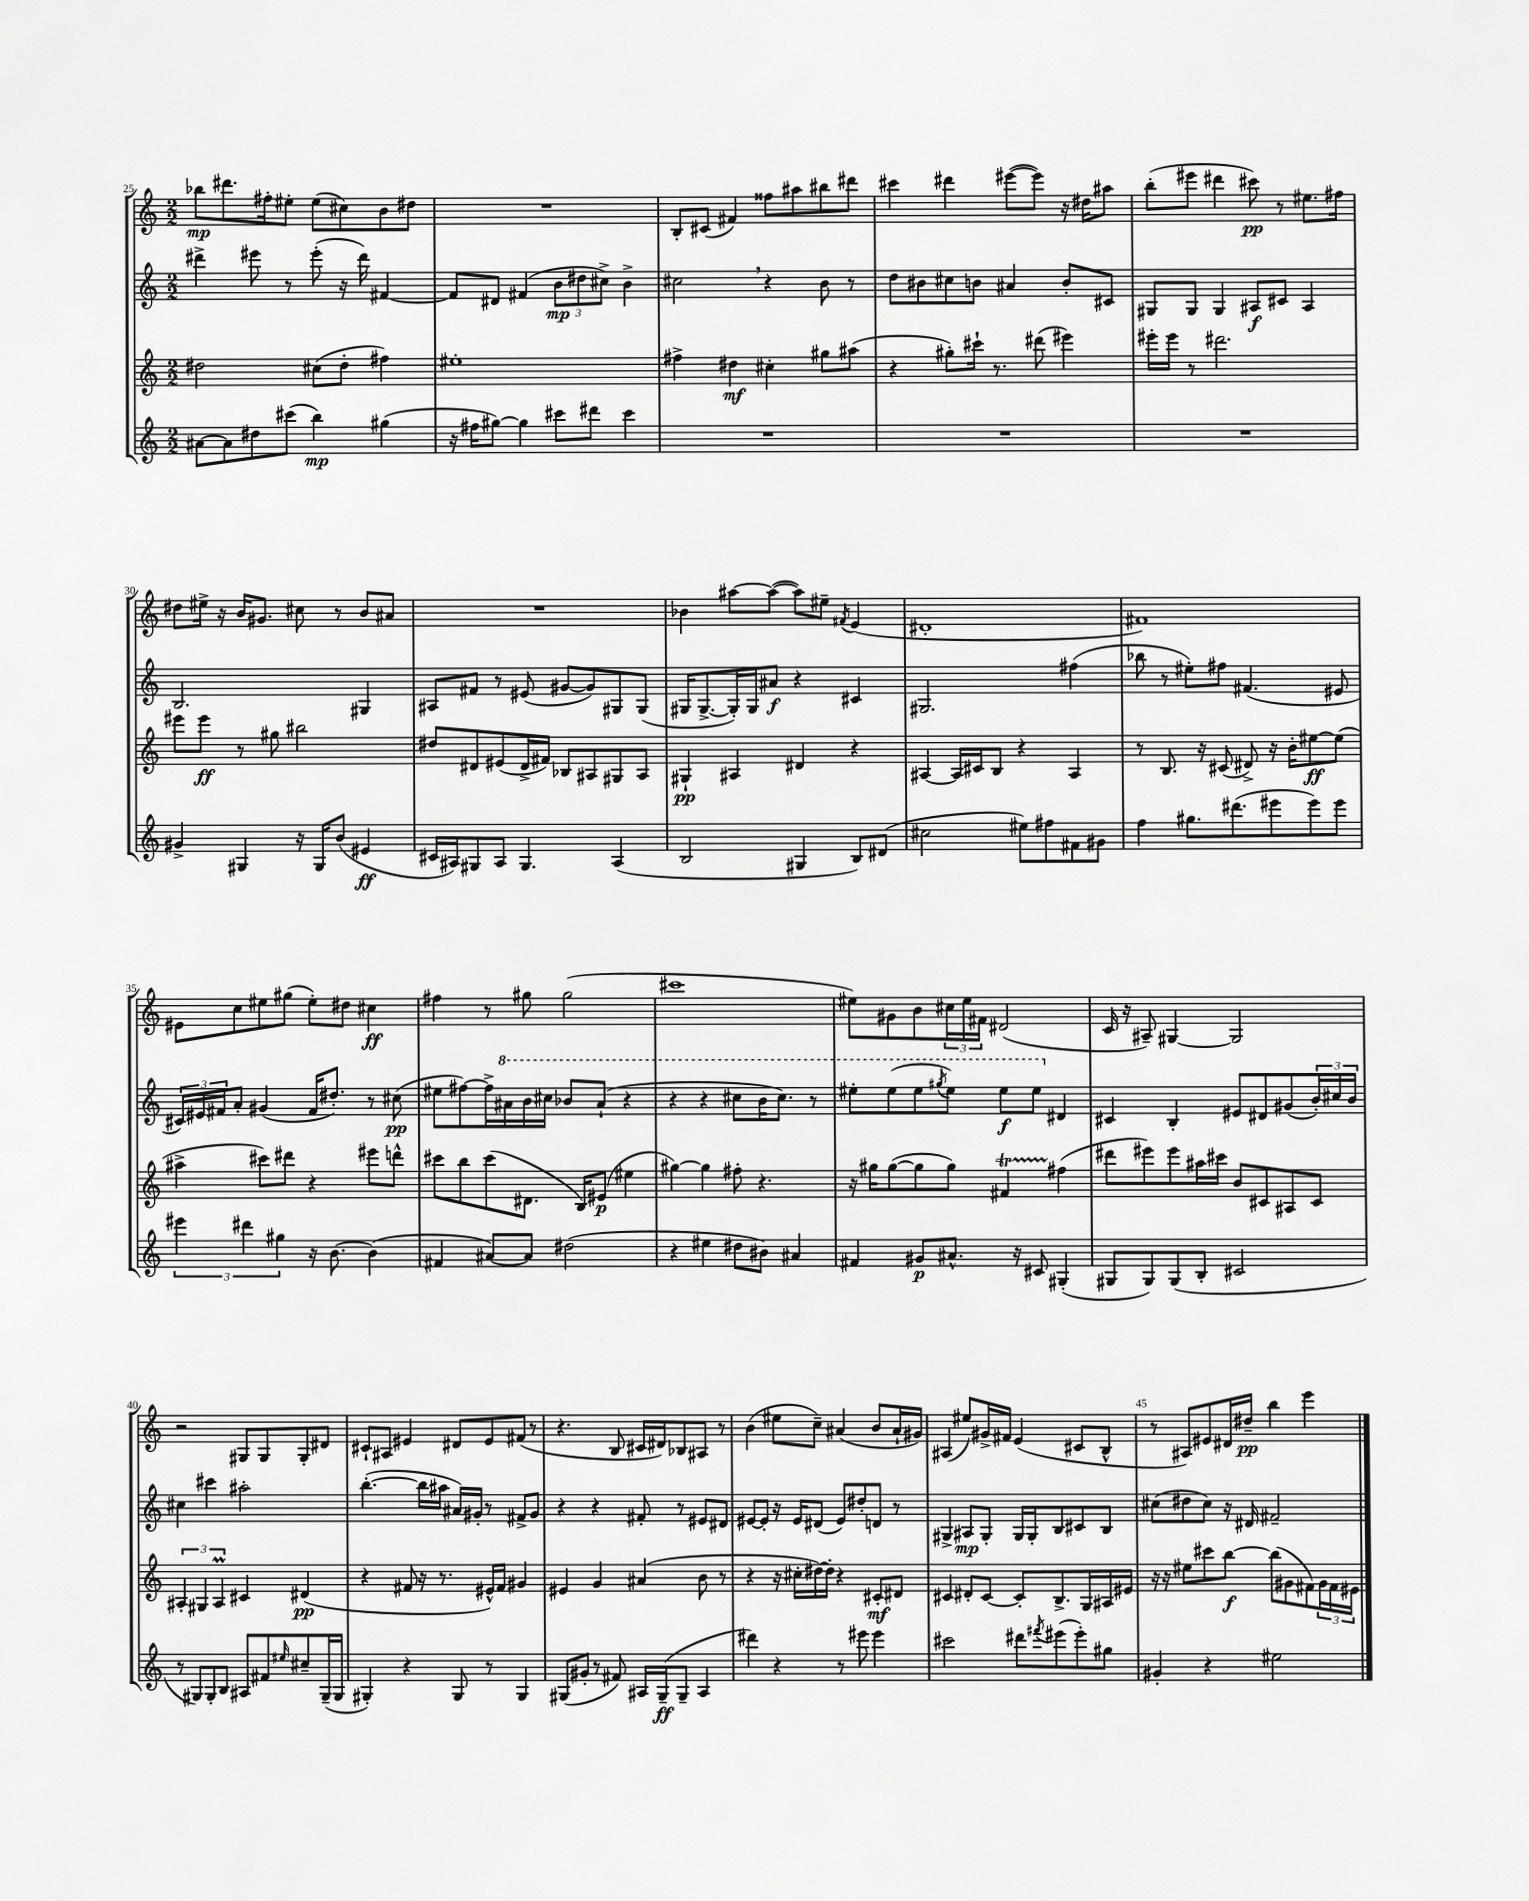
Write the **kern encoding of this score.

**kern	**kern	**kern	**kern
*staff4	*staff3	*staff2	*staff1
*clefG2	*clefG2	*clefG2	*clefG2
*k[]	*k[]	*k[]	*k[]
*M2/2	*M2/2	*M2/2	*M2/2
[8a#	2dd#	4ddd#^	8bb-
8a#]	.	.	8.ddd#
8dd#	.	8eee#	.
.	.	.	16ff#'
(8ccc#	.	8r	8ee#'
4bb)	(8cc#	(8eee#'	(8ee#
.	8dd#'	16r	8cc#)
.	.	16ddd#)	.
(4gg#	4ff#)	[4f#	8b
.	.	.	8dd#
=	=	=	=
16r	1ee#'	8f#]	1r
16ff#	.	.	.
[8gg#)	.	8d#	.
4gg#]	.	(4f#	.
8ccc#	.	12b	.
.	.	12dd#	.
8ddd#	.	.	.
.	.	12cc#^)	.
4ccc#	.	4b^	.
=	=	=	=
1r	4ff#^	2cc#	8B'
.	.	.	(8c#
.	4dd#	.	4f#)
.	4cc#'	4r	8ff##
.	.	.	8aa#
.	8gg#	8b	8bb#
.	(8aa#	8r	8ddd#
=	=	=	=
1r	4r	8dd	4ccc#
.	.	8b#	.
.	8gg#')	8cc#	4ddd#
.	16ccc#`	8b	.
.	8.r	.	.
.	.	4a#	([8eee#
.	(8ddd#	.	8eee#])
.	4eee#)	8b'	16r
.	.	.	16dd#
.	.	8c#	8aa#
=	=	=	=
1r	16eee#'	8G#	(8bb'
.	16eee#	.	.
.	8r	8G#	8eee#
.	2.ddd#	4G#	4ddd#
.	.	8A#	8ccc#)
.	.	8c#	8r
.	.	4A#	8.ee#
.	.	.	16ff#
=	=	=	=
4g#^	8eee#	2.B	8dd#
.	8eee#	.	16ee#^
.	.	.	16r
4G#	8r	.	16b
.	.	.	8.g#
.	8gg#	.	.
16r	2bb#	.	8cc#
16G#	.	.	.
(8b	.	.	8r
4e#	.	4G#	8b
.	.	.	8a#
=	=	=	=
16c#	8dd#	8A#	1r
16A#)	.	.	.
8G#	8d#	8f#	.
8A#	(8e#	8r	.
4.G#	16d#^	(8e#	.
.	16f#)	.	.
.	8B-	[8g#	.
.	8A#	8g#])	.
(4A#	8G#	8G#	.
.	8A#	(8G#	.
=	=	=	=
2B	4G#`	16G#	4b-
.	.	[8.G#^	.
.	4A#	16G#'])	[8aa#
.	.	16G#	.
.	.	8a#	(8aa#_
4G#	4d#	4r	8aa#])
.	.	.	8ee#~
.	.	.	8qf#
8B)	4r	4c#	(4e
(8d#	.	.	.
=	=	=	=
2cc#	[4A#	2.G#	1d#'
.	16A#]	.	.
.	16c#	.	.
.	8B	.	.
8ee#)	4r	.	.
8ff#	.	.	.
8f#	4A#	(4ff#	.
8g#	.	.	.
=	=	=	=
4ff	8r	8bb-	1f#)
.	8.B	8r	.
8.gg#	.	8ee#')	.
.	16r	.	.
.	(8c#	8ff#	.
(8.ddd#	.	.	.
.	8d#^)	(4.f#	.
8eee#	16r	.	.
.	16b'	.	.
8eee#)	[8ee#	.	.
8eee#	(8ee#]	8e#	.
=	=	=	=
6eee#	4aa#^	24c#)	8e#
.	.	24e#	.
.	.	24f#	.
.	.	8a'	8cc
6ddd#	.	.	.
.	8ccc#)	(4g#	8ee#
6gg#	.	.	.
.	8ddd#	.	(8gg#
16r	4r	16f#	8ee#')
[8.b	.	8.dd#')	.
.	.	.	8dd#
(4b]	8eee#	8r	4cc#
.	8ddd^^	(8cc#	.
=	=	=	=
4f#	8ccc#	8ee#	4ff#
.	8bb	[8ff#)	.
[8a#)	(8ccc#	16ff#^]	8r
.	.	16aa#	.
8a#]	8.d#	16bb	8gg#
.	.	16ccc#	.
(2dd#	.	8bb-	(2gg#
.	16B)	.	.
.	(8e#	(8aa#`	.
.	4ee#	4r	.
=	=	=	=
4r	[4gg#)	4r	1ccc#
4ee#	4gg#]	4r	.
8dd#	8ff#'	8ccc#	.
8b#)	4.r	16bb	.
.	.	8.ccc#)	.
4a#	.	.	.
.	.	8r	.
=	=	=	=
4f#	16r	8eee#'	8ee#)
.	16gg#	.	.
.	([8gg#	(8eee#	8g#
8g#	8gg#]	8eee#	8b
.	.	8qggg#	.
8.a#^^	8gg#)	8eee#)	24cc#
.	.	.	24ee#
.	.	.	24f#
.	4f#	8eee#	(2d#
16r	.	.	.
8c#	.	8eee#	.
(4G#'	(4ff#	4d#	.
=	=	=	=
8G#	8ddd#	4c#	16c
.	.	.	16r
8G#)	8eee#)	.	8A#~)
(8G#	8eee#	4B'	[4G#
8B'	16aa#	.	.
.	16ccc#	.	.
2c#	8b	8e#	2G#]
.	8c#	8d#	.
.	8A#	(8g#	.
.	8c#	24b')	.
.	.	24cc#	.
.	.	24b	.
=	=	=	=
8r	6A#'	4cc#	2r
8G#)	.	.	.
.	6G#	.	.
8G#'	.	4ccc#	.
.	6A#	.	.
8B	.	.	.
8A#	4c#	2aa#'	8G#
8f#	.	.	8G#
16qqee#	.	.	.
8cc#~	(4d#	.	8G#'
(16G#~	.	.	8d#
16G#	.	.	.
=	=	=	=
4G#')	4r	([4.bb'	8c#`
.	.	.	8A#
4r	8f#	.	4e#
.	16r	16bb]	.
.	8.r	16aa#	.
8G#	.	16a#)	8d#
.	.	16g#'	.
8r	16e#^^)	8r	8e#
.	16f#	.	.
4G#	4g#	8f#^	(8f#
.	.	8g#	8r
=	=	=	=
(8G#	4e#	4r	4.r
8g#'	.	.	.
8r	4g	4r	.
8f#)	.	.	8B
16A#	(4a#	8f#'	16c#
(16G#~	.	.	16d#)
8G#~	.	8r	8B-
4A#	8b	8e#	8A#
.	8r	8d#	8r
=	=	=	=
4ddd#)	4r	[8e#	(4b
.	.	8e#']	.
4r	16r	16r	8ee#
.	16cc#'	16e#	.
.	[16dd#)	(8d#	8cc~)
.	16dd#']	.	.
8r	4r	8e#)	(4a#
8eee#	.	8dd#'	.
4eee#	8c#'	8d	8b
.	8d#	8r	16a#`
.	.	.	16g#)
=	=	=	=
2ccc#	4c#	4G#^	(4A#
.	8d#'	8A#	8ee#)
.	[8c#	8G#'	16g#^
.	.	.	16f#
8ddd#	8c#']	16G#	(4e
.	.	16G#'	.
8qfff#	.	.	.
(8eee#	8.B^	8B	.
8eee#')	.	8c#	8c#
.	16G	.	.
8gg#	16A#	8B	8B^^
.	16e#	.	.
=	=	=	=
4g#'	16r	(8cc#	8r
.	16r	.	.
.	8ee#	8dd#	8A#)
4r	8ccc#	8cc#)	8e#
.	[8bb	16r	16d#
.	.	16d#	16dd#~
2ee#	(8bb]	2f#~	4bb
.	8g#	.	.
.	8f#)	.	4eee
.	24g#	.	.
.	24f#	.	.
.	24e#	.	.
==	==	==	==
*-	*-	*-	*-
